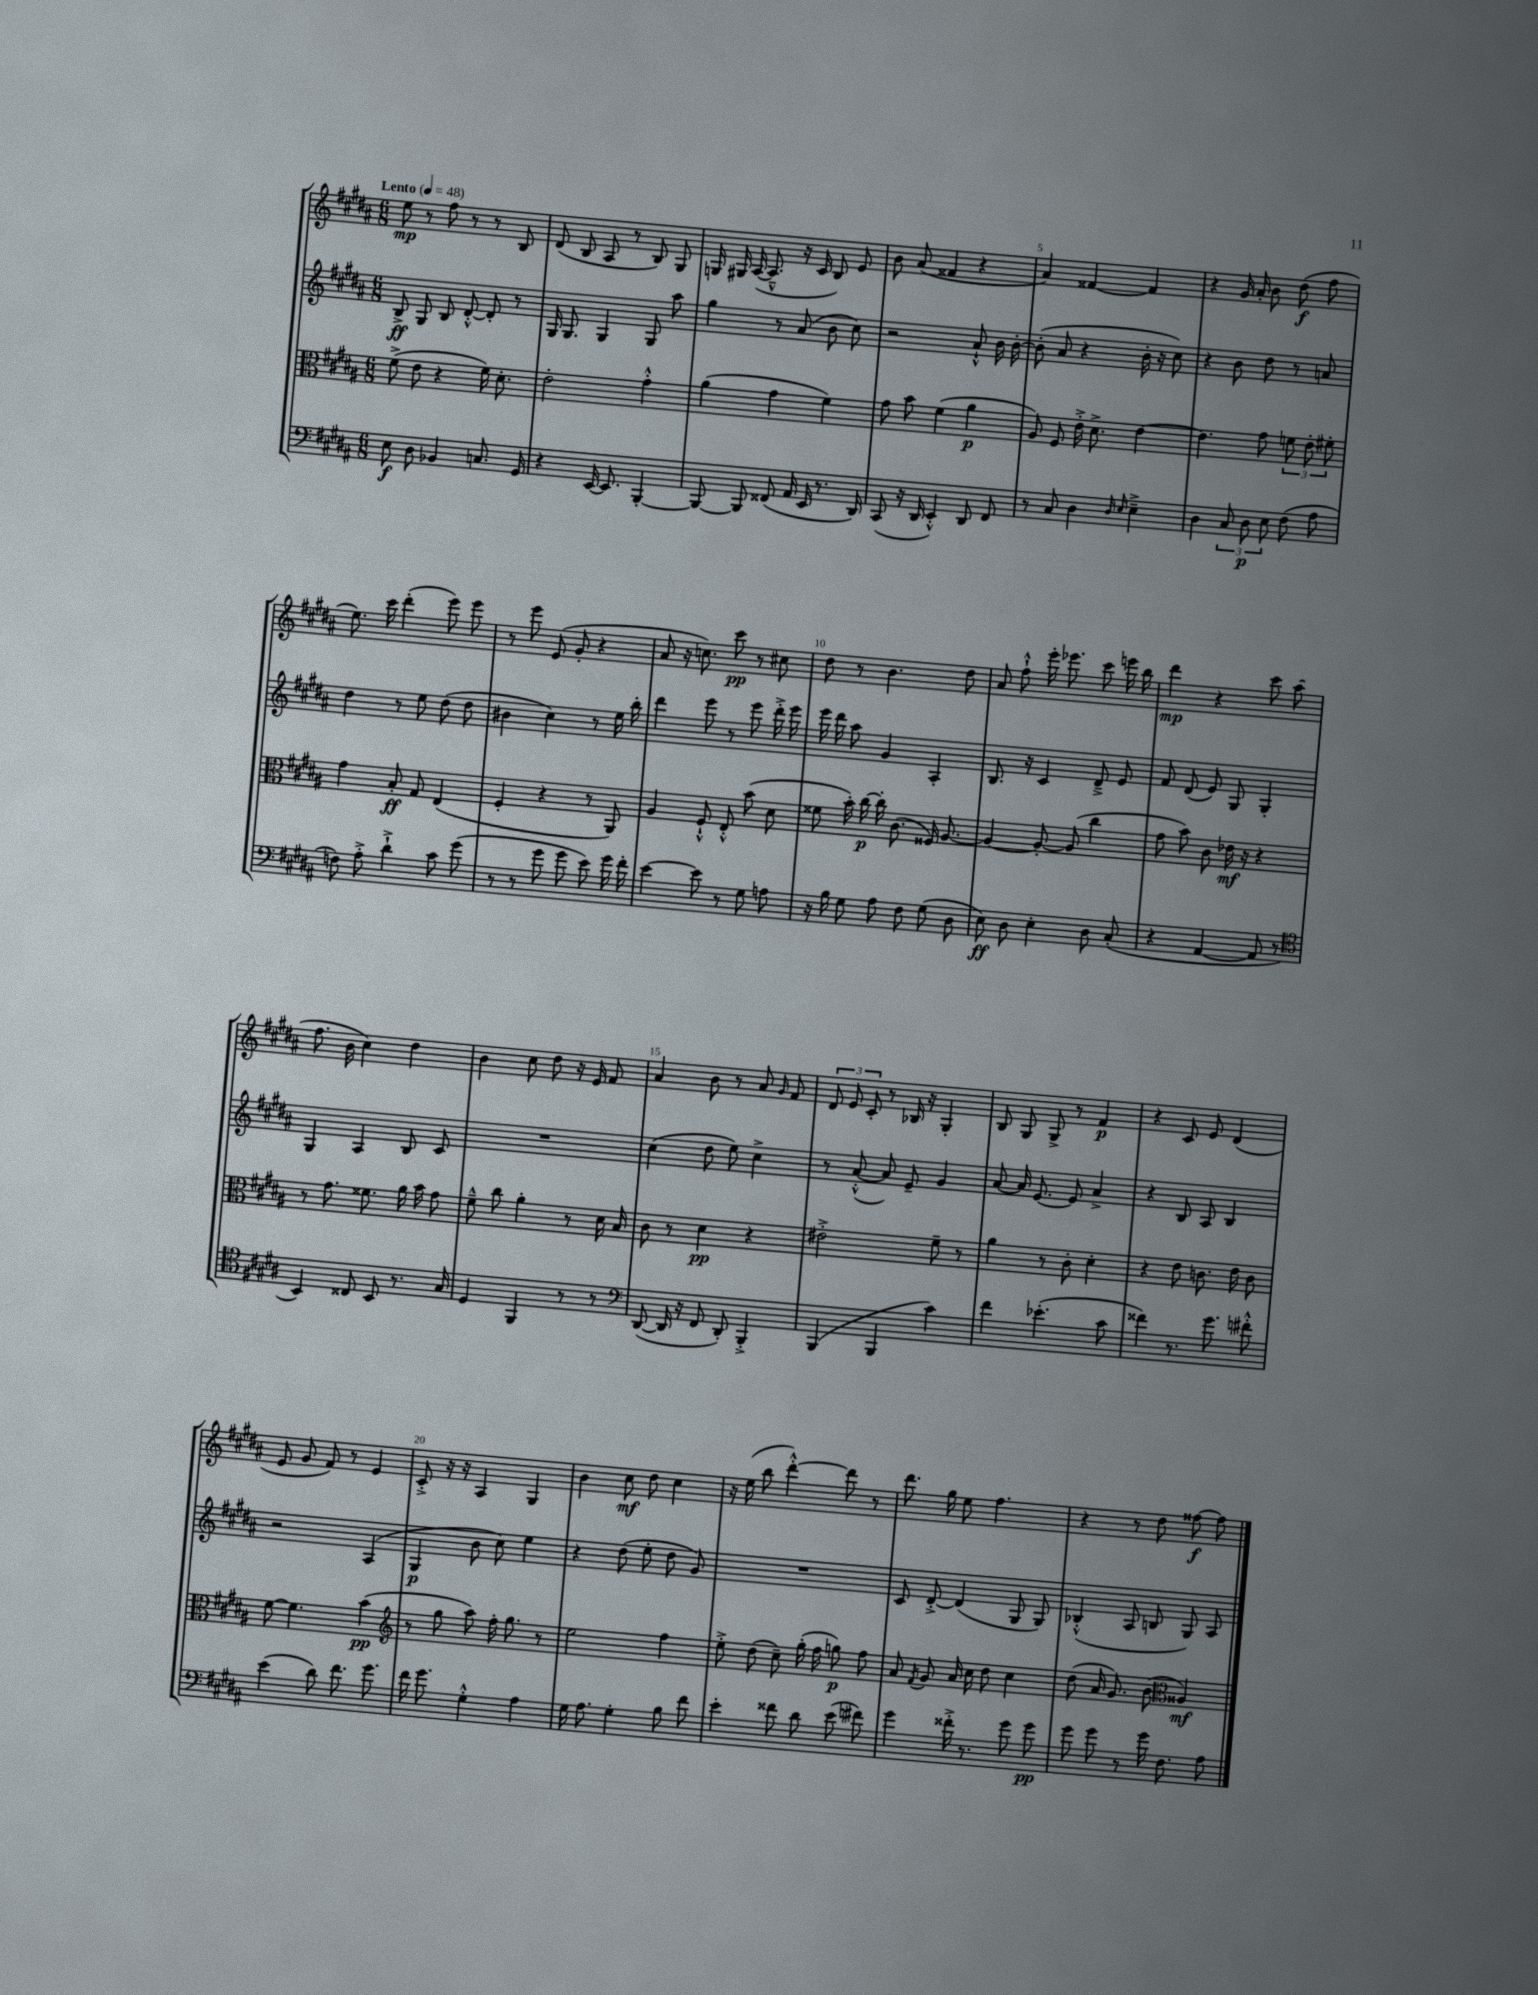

**kern	**kern	**kern	**kern
*staff4	*staff3	*staff2	*staff1
*clefF4	*clefC3	*clefG2	*clefG2
*k[f#c#g#d#a#]	*k[f#c#g#d#a#]	*k[f#c#g#d#a#]	*k[f#c#g#d#a#]
*M6/8	*M6/8	*M6/8	*M6/8
*MM48	*MM48	*MM48	*MM48
8E	(8f#^	8B^	8ee
8D#	8e	8G#	8r
4BB-	4r	8B	8ff#
.	.	[8d#'^^	8r
8.C	16f#)	8d#']	8r
.	8.d#'	.	.
.	.	8r	8B
16GG#	.	.	.
=	=	=	=
4r	2e'	16G#	(8d#
.	.	8.G#	.
.	.	.	8B
[16EE	.	4G#	8A#
8.EE]	.	.	.
.	.	.	8r
[4BBB'	4g#'^^	8G#	8B)
.	.	8aa#	8G#
=	=	=	=
8BBB_	(4a#	4gg#	16G
.	.	.	16G#
8BBB]	.	.	([16A#
.	.	.	8.A#~^^]
(8FF##	4g#	8r	.
16AA#	.	(8a#	16r
16EE	.	.	16c#
8.r	4f#)	8b	8B)
.	.	8cc#)	8e
16DD#)	.	.	.
=	=	=	=
(8CC#	8g#	2r	8b
16r	8b	.	(8a#
16DD#	.	.	.
4EE'^^)	(4f#	.	4f##
8DD#	4a#	8a#`^^	4r
8FF#	.	16b	.
.	.	[16b'	.
=	=	=	=
8r	8A#)	(8b']	4a#)
8C#	8F#	8a#	.
4D#	16e'^	4r	[4f##
.	8.d#^	.	.
16qqD#	.	.	.
16qqE	.	.	.
4E~^	[4e	16b'	4f##]
.	.	16r	.
.	.	8cc#)	.
=	=	=	=
4D#	4.e]	4r	4r
12C#	.	8b	16g#
.	.	.	16a#'
12D#	.	.	.
.	8g#	8dd#	8b
12E	.	.	.
(8F#	12f	8r	(8dd#
.	12e'	.	.
8A#	.	8a	8ff#
.	12f#'	.	.
=	=	=	=
8F)	4g#	4dd#	8.ee)
8A#'^	.	.	.
.	.	.	16ccc#
4d#`^	8B'	8r	(4ddd#'
.	8G#	8ee	.
8c#	(4E	(8dd#	8eee)
(8g#	.	8dd#	8eee
=	=	=	=
8r	4F#'	4b#	8r
8r	.	.	8eee
8g#	4r	4cc#)	(8e
8g#	.	.	8g#'
8e)	8r	8r	4r
16g#	8AA#)	16ee	.
16f#'	.	16bb'	.
=	=	=	=
[4e	4A#	4ddd#	8a#
.	.	.	16r
.	.	.	8.cc)
8e]	8F#`^^	8eee	.
8r	8E'^^	8r	8ccc#
8G#	(8b	8eee	8r
8A	8d#	16ddd#'^	8cc#
.	.	16eee	.
=	=	=	=
16r	8f##	16eee	8dd#
16B	.	16ddd#	.
8G#	16b')	8aa#	8r
.	[16cc#	.	.
8A#	16cc#']	4g#	4.b
.	(8.c#	.	.
8F#	.	.	.
(8G#	16F##)	4A#'	.
.	[8.A#	.	.
8D#	.	.	8dd#
=	=	=	=
8E)	4A#_	8.B	8a#
8D#	.	.	8ff#`^^
.	.	16r	.
4E'	8A#'_	4c#	16eee'
.	.	.	8.eee-
.	(8A#]	.	.
8D#	4cc#	8d#~^	8ccc#
(8C#'	.	8e	16eee
.	.	.	16bb
=	=	=	=
4r	8g#	8f#	4ddd#
.	8b)	(8d#	.
[4AA#	8c#	8e)	4r
.	16e-	8G#	.
.	16r	.	.
8AA#]	4r	4G#'	8ccc#
8r	.	.	(8aa#
=	=	=	=
*clefC4	*	*	*
4BB)	8r	4G#	8.ff#
.	8.g#	.	.
.	.	.	16b
8C##	.	4A#	4cc#)
.	8.f##	.	.
8BB	.	.	.
8.r	16a#	8B	4dd#
.	16b	.	.
.	8g#	8c#	.
16G#	.	.	.
=	=	=	=
4D#	8f#~^^	2.r	4b
.	8cc#	.	.
4FF#	4a#'	.	8cc#
.	.	.	8dd#
8r	8r	.	16r
.	.	.	16e
8r	16d#	.	8f#
.	16B	.	.
=	=	=	=
*clefF4	*	*	*
([8DD#	8c#	(4cc#	4a#
16DD#]	8r	.	.
16r	.	.	.
8FF#	4d#	8dd#	8b
8DD#')	.	8ee)	8r
4BBB'^	4r	4cc#^	8a#
.	.	.	16qqg#
.	.	.	8f#
=	=	=	=
(4BBB	2e#'^	8r	12d#
.	.	.	12e
.	.	([8a#'^^	.
.	.	.	12c#'
4BBB	.	8a#])	8r
.	.	8e~	16B-
.	.	.	16r
4c#)	8f#~	4g#	4G#'
.	8r	.	.
=	=	=	=
4f#	4a#	[8a#	8B
.	.	16a#]	8G#
.	.	[8.e	.
(4.e-'	8r	.	8G#^
.	8c#'	8e]	8r
.	4d#'	4a#^	4f#
8c#	.	.	.
=	=	=	=
4f##)	4r	4r	4r
8.r	8e	8B	8c#
.	8.c	8A#	8e
8.g#	.	.	.
.	.	4B	(4d#
.	16e	.	.
8f#'^^	8c	.	.
=	=	=	=
(4e	[8f#	2r	8e
.	4.f#]	.	8g#
8d#)	.	.	8f#)
8.f#	.	.	8r
.	(4b	(4A#	4e
8.g#	.	.	.
=	=	=	=
*	*clefG2	*	*
16f#	8r	4G#	8c#'^
8.g#	.	.	.
.	8gg#	.	16r
.	.	.	16r
4G#'^^	8aa#)	8b	4A#
.	16ff#'	8cc#)	.
.	8.gg#	.	.
4A#	.	4ee	4G#
.	8r	.	.
=	=	=	=
16G#	2ee	4r	4b
8.A#	.	.	.
4G#'	.	(8dd#	8cc#
.	.	8ee'	8dd#
8B	4ff#	8dd#	4cc#
8f#	.	8g#)	.
=	=	=	=
4e'	8ee'^	2.r	16r
.	.	.	(16ee
.	(8dd#	.	8bb
8f##	8cc#~)	.	[4ddd#'^^)
8d#	(16gg#'	.	.
.	16ff#	.	.
(8e	8gg)	.	8ddd#]
8f#)	8ff#	.	8r
=	=	=	=
4g#	8a#	8c#	8.ddd#
.	8qf#	.	.
.	8g#	[8d#'^	.
.	.	.	16gg#
16f##'^	16a#	(4d#]	8ee
8.r	16cc#	.	.
.	8dd#	.	4.ff#
8g#	4cc#	8G#	.
8g#	.	8G#)	.
=	=	=	=
8g#	(8dd#	(4B-'^^	4r
8g#	16a#	.	.
.	8.g#)	.	.
8r	.	8A#	8r
16g#	(8b	8B	8dd#
8.F#	.	.	.
*	*clefC3	*	*
.	4A##)	8G#)	[8ff##
8A#	.	8A#	8ff##]
==	==	==	==
*-	*-	*-	*-
